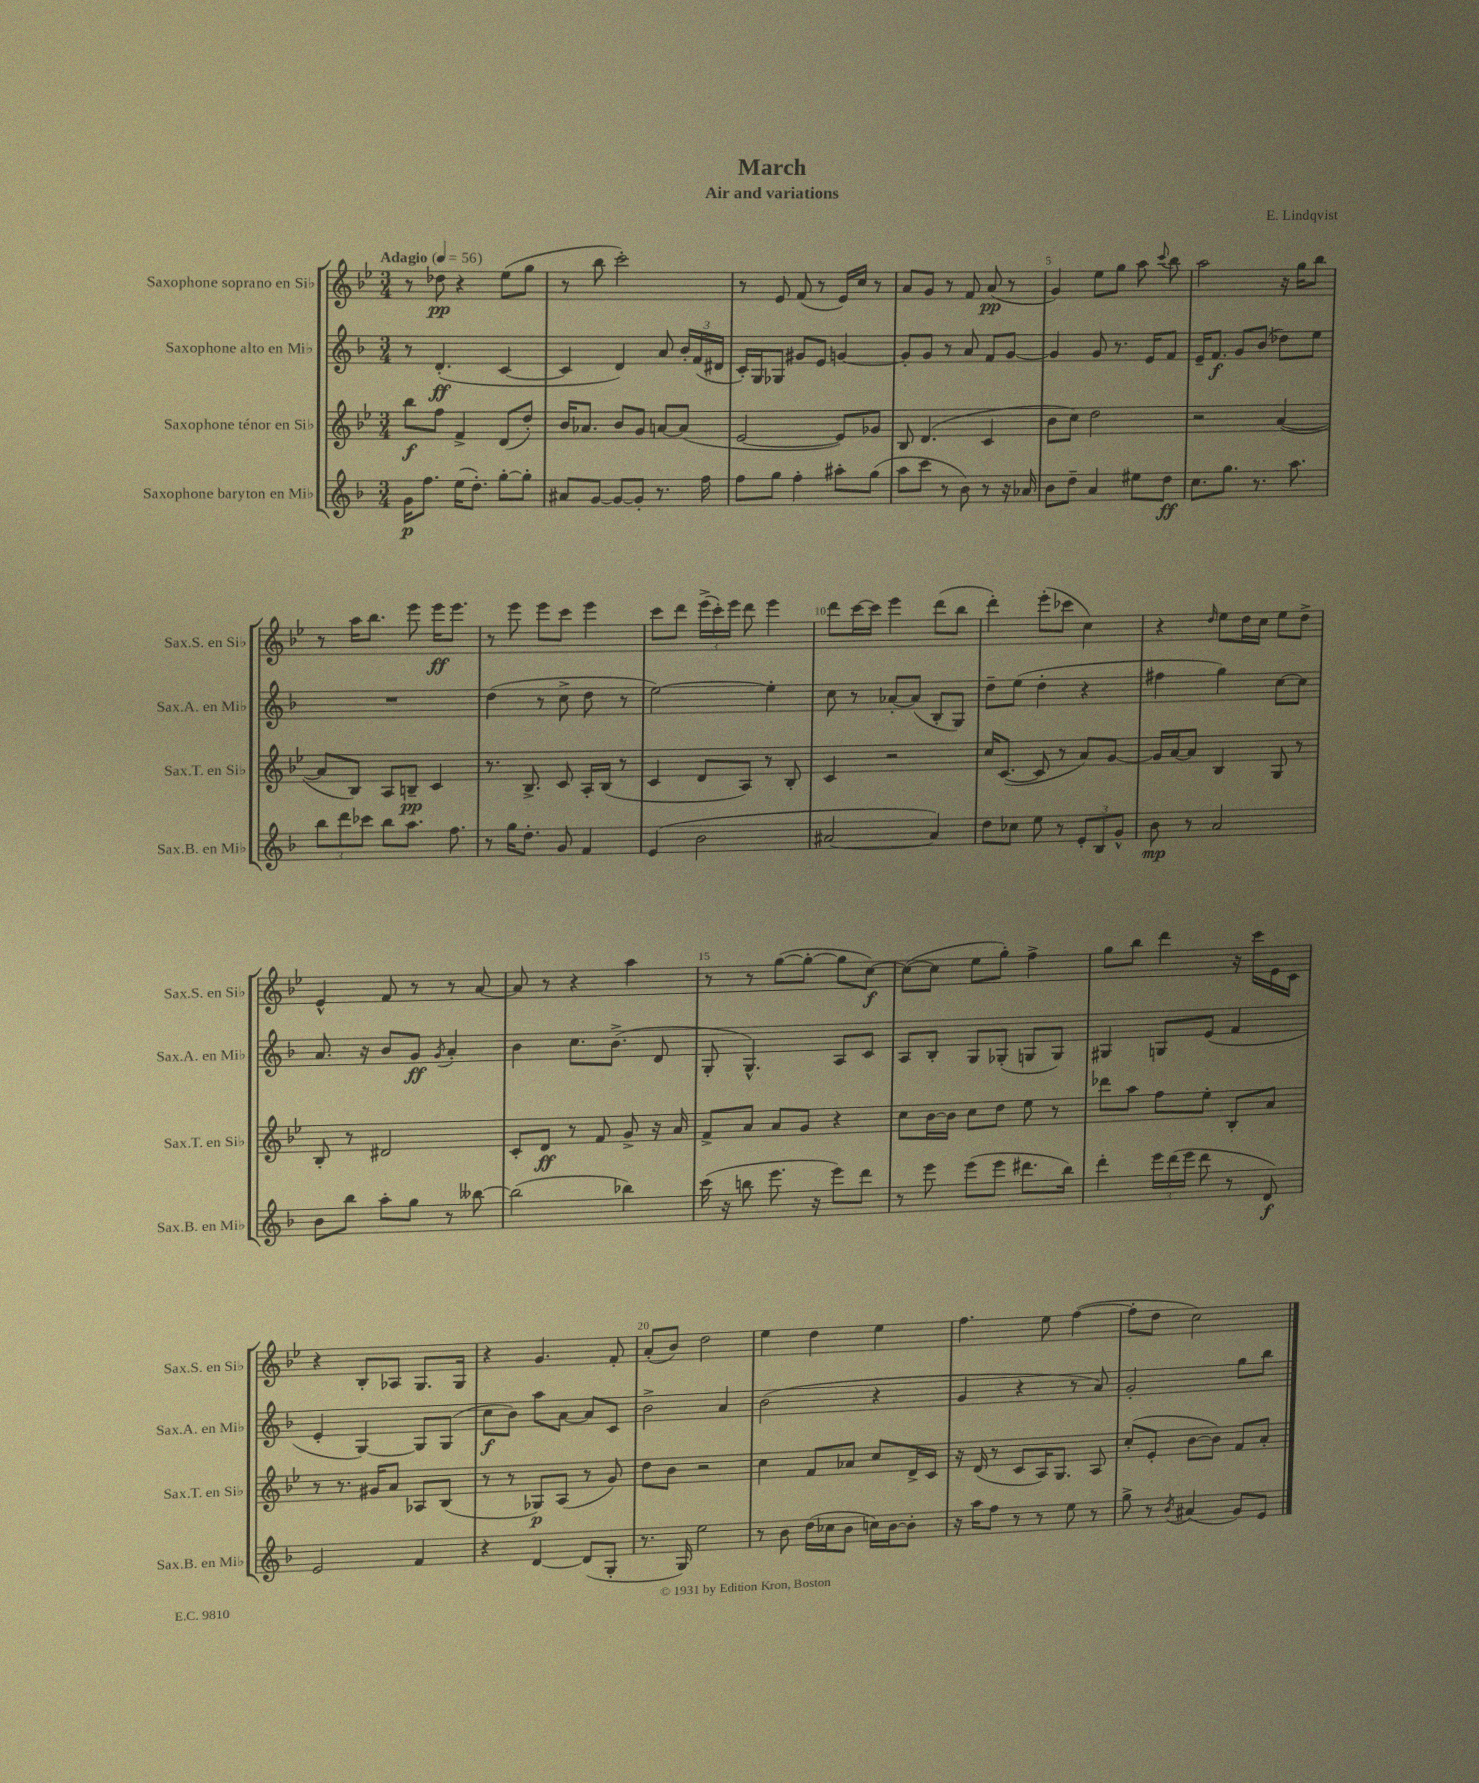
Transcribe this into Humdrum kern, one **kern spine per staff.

**kern	**dynam	**kern	**dynam	**kern	**dynam	**kern	**dynam
*part4	*part4	*part3	*part3	*part2	*part2	*part1	*part1
*staff4	*staff4	*staff3	*staff3	*staff2	*staff2	*staff1	*staff1
*I"Saxophone baryton en Mi♭	*	*I"Saxophone ténor en Si♭	*	*I"Saxophone alto en Mi♭	*	*I"Saxophone soprano en Si♭	*
*I'Sax.B. en Mi♭	*	*I'Sax.T. en Si♭	*	*I'Sax.A. en Mi♭	*	*I'Sax.S. en Si♭	*
*clefG2	*	*clefG2	*	*clefG2	*	*clefG2	*
*k[b-]	*	*k[b-e-]	*	*k[b-]	*	*k[b-e-]	*
*M3/4	*	*M3/4	*	*M3/4	*	*M3/4	*
*MM56	*	*MM56	*	*MM56	*	*MM56	*
=1	=1	=1	=1	=1	=1	=1	=1
!	!	!	!	!	!	!LO:TX:a:B:t=Adagio	!
16g\KL	p	8bb-\L	f	8r	.	8r	.
8.ff\J	.	.	.	.	.	.	.
.	.	8ff\J	.	(4.d'/	ff	8dd-X\	pp
(16ee\KL	.	4f^/	.	.	.	4r	.
8.dd'\J)	.	.	.	.	.	.	.
[8gg'\L	.	(8d/L	.	[4c/	.	(8ee-\L	.
8gg'\J]	.	8dd'/J)	.	.	.	8gg\J	.
=2	=2	=2	=2	=2	=2	=2	=2
8a#X/L	.	16b-/KL	.	4c/]	.	8r	.
.	.	8.a-X/J	.	.	.	.	.
[8g/J	.	.	.	.	.	8bb-\	.
8g/L_	.	8b-/L	.	4d/)	.	2ccc'\)	.
8g'/J]	.	8g/J	.	.	.	.	.
8.r	.	[8an/L	.	8a/	.	.	.
.	.	(8a/J]	.	24b-'/LL	.	.	.
.	.	.	.	(24f/	.	.	.
16ff\	.	.	.	.	.	.	.
.	.	.	.	24d#X/JJ	.	.	.
=3	=3	=3	=3	=3	=3	=3	=3
8ff\L	.	[2e-/	.	16c'/LL)	.	8r	.
.	.	.	.	16G/J	.	.	.
8gg\J	.	.	.	8G-X/J	.	8e-/	.
4ff'\	.	.	.	8g#X/L	.	(8f/	.
.	.	.	.	8e/J	.	8r	.
8aa#X'\L	.	8e-/L])	.	[4gn/	.	16e-/LL)	.
.	.	.	.	.	.	16cc/JJ	.
(8gg\J	.	8g-X/J	.	.	.	8r	.
=4	=4	=4	=4	=4	=4	=4	=4
8aa\L	.	8B-/	.	8g'/L]	.	8a/L	.
8ccc\J	.	(4.d/	.	8g/J	.	8g/J	.
8r	.	.	.	8r	.	8r	.
8b-\)	.	.	.	8a/	.	8f/	.
8r	.	4c/	.	8f/L	.	(8a/	pp
16r	.	.	.	[8g/J	.	8r	.
16a-X/	.	.	.	.	.	.	.
=5	=5	=5	=5	=5	=5	=5	=5
8b-\L	.	8b-\L	.	4g/]	.	4g/)	.
8dd~\J	.	8cc\J)	.	.	.	.	.
4a/	.	2dd\	.	8g/	.	8ee-\L	.
.	.	.	.	8.r	.	8gg\J	.
8ee#X\L	.	.	.	.	.	8aa\	.
.	.	.	.	16e/KL	.	.	.
.	.	.	.	.	.	8qqccc/	.
8dd\J	ff	.	.	8f/J	.	8bb-\	.
=6	=6	=6	=6	=6	=6	=6	=6
8.cc\L	.	2r	.	16e~/KL	.	2aa\	.
.	.	.	.	8.f/J	f	.	.
8.gg\J	.	.	.	.	.	.	.
.	.	.	.	8g/L	.	.	.
8.r	.	.	.	(8b-/J	.	.	.
.	.	([4a/	.	8dd-X\L)	.	16r	.
8.aa\	.	.	.	.	.	16gg\KL	.
.	.	.	.	8ee\J	.	8bb-\J	.
!!LO:LB:g=z
=7	=7	=7	=7	=7	=7	=7	=7
12bb-\L	.	8a/L]	.	2.r	.	8r	.
12ddd\	.	.	.	.	.	.	.
.	.	8B-/J)	.	.	.	16aa\KL	.
12ccc-X\J	.	.	.	.	.	.	.
.	.	.	.	.	.	8.bb-\J	.
8bb-\L	.	8A/L	.	.	.	.	.
8.aa\J	.	8Bn~/J	pp	.	.	8eee-\	.
.	.	4c/	.	.	.	16eee-\KL	ff
8.ff\	.	.	.	.	.	8.eee-\J	.
=8	=8	=8	=8	=8	=8	=8	=8
8r	.	8.r	.	(4dd\	.	8r	.
16gg\KL	.	.	.	.	.	8eee-\	.
8.dd'\J	.	8.B-^/	.	.	.	.	.
.	.	.	.	8r	.	8eee-\L	.
8g/	.	8c/	.	8cc^\	.	8ccc\J	.
4f/	.	16A'/LL	.	8dd\	.	4eee-\	.
.	.	(16B-/JJ	.	.	.	.	.
.	.	8r	.	8r	.	.	.
=9	=9	=9	=9	=9	=9	=9	=9
(4e/	.	4c/	.	[2ee\)	.	8ccc\L	.
.	.	.	.	.	.	8ddd\J	.
2b-\	.	8d/L	.	.	.	(24eee-^\LL	.
.	.	.	.	.	.	24ccc'\)	.
.	.	.	.	.	.	24eee-\JJ	.
.	.	8A/J)	.	.	.	8ddd\	.
.	.	8r	.	4ee'\]	.	4eee-\	.
.	.	8B-'/	.	.	.	.	.
=10	=10	=10	=10	=10	=10	=10	=10
[2a#X/	.	4c/	.	8cc\	.	8ddd\L	.
.	.	.	.	8r	.	[16ccc\L	.
.	.	.	.	.	.	16ccc\JJ]	.
.	.	2r	.	[8a-X'/L	.	4eee-\	.
.	.	.	.	(8a-/J]	.	.	.
4a#/])	.	.	.	8B-'/L	.	(8ddd\L	.
.	.	.	.	8G/J)	.	8bb-\J	.
=11	=11	=11	=11	=11	=11	=11	=11
8dd\L	.	16cc/KL	.	8dd~\L	.	4ddd'\)	.
.	.	([8.c/J	.	.	.	.	.
8cc-X\J	.	.	.	(8ee\J	.	.	.
8ee\	.	8c/]	.	4dd'\	.	(8eee-'\L	.
8r	.	8r	.	.	.	8ccc-X\J	.
12e'/L	.	8a/L)	.	4r	.	4cc\)	.
12B-/	.	.	.	.	.	.	.
.	.	[8g/J	.	.	.	.	.
12g^^/J	.	.	.	.	.	.	.
=12	=12	=12	=12	=12	=12	=12	=12
8b-\	mp	16g/LL]	.	4ff#X\	.	4r	.
.	.	[16a/J	.	.	.	.	.
8r	.	8a/J]	.	.	.	.	.
.	.	.	.	.	.	16qqdd/	.
2a/	.	4B-/	.	4gg\)	.	8ee-\L	.
.	.	.	.	.	.	16dd\L	.
.	.	.	.	.	.	16cc\JJ	.
.	.	8G/	.	[8cc\L	.	8ee-\L	.
.	.	8r	.	8cc\J]	.	8dd^\J	.
!!LO:LB:g=z
=13	=13	=13	=13	=13	=13	=13	=13
8b-\L	.	8B-'/	.	8.a/	.	4e-^^/	.
8bb-\J	.	8r	.	.	.	.	.
.	.	.	.	16r	.	.	.
8aa'\L	.	2d#X/	.	8b-/L	.	8f/	.
8gg\J	.	.	.	8g/J	ff	8r	.
.	.	.	.	8qg/	.	.	.
8r	.	.	.	4a'/	.	8r	.
[8bb--X\	.	.	.	.	.	[8a/	.
=14	=14	=14	=14	=14	=14	=14	=14
(2bb--\]	.	8c'/L	.	4b-\	.	8a/]	.
.	.	8d/J	ff	.	.	8r	.
.	.	8r	.	8.cc\L	.	4r	.
.	.	8f/	.	.	.	.	.
.	.	.	.	(8.b-^\J	.	.	.
4bb-X\)	.	8g^/	.	.	.	4aa\	.
.	.	16r	.	8d/	.	.	.
.	.	16a/	.	.	.	.	.
=15	=15	=15	=15	=15	=15	=15	=15
(16ccc\	.	8f^/L	.	8G'/	.	8r	.
16r	.	.	.	.	.	.	.
8bbn\	.	8a/J	.	4.G^^/)	.	8r	.
8.eee\	.	8a/L	.	.	.	([8gg\L	.
.	.	8g/J	.	.	.	8gg'\J_	.
16r	.	.	.	.	.	.	.
8eee\L)	.	4r	.	8A/L	.	8gg\L]	.
8ddd\J	.	.	.	8c/J	.	[8cc\J)	f
=16	=16	=16	=16	=16	=16	=16	=16
8r	.	8cc\L	.	8A/L	.	(8cc\L_	.
8eee\	.	[16b-\L	.	8B-'/J	.	8cc\J]	.
.	.	16b-\JJ]	.	.	.	.	.
(8eee\L	.	8cc\L	.	8G/L	.	8ee-\L	.
8eee\J	.	8dd\J	.	(8G-X'/J	.	8gg'\J)	.
8.ddd#X\L	.	8ee-\	.	8Gn/L	.	4ff^\	.
.	.	8r	.	8G/J)	.	.	.
16bb-\Jk)	.	.	.	.	.	.	.
=17	=17	=17	=17	=17	=17	=17	=17
4ddd'\	.	8ddd-X\L	.	4G#X/	.	8gg\L	.
.	.	8aa\J	.	.	.	8bb-\J	.
24eee\LL	.	8ff\L	.	8Gn/L	.	4ddd\	.
(24ddd\	.	.	.	.	.	.	.
24eee\JJ	.	.	.	.	.	.	.
8ddd\	.	8ee-'\J	.	(8e/J	.	.	.
8r	.	8B-'/L	.	4f/	.	16r	.
.	.	.	.	.	.	16ccc\LL	.
8d/)	f	8a/J	.	.	.	16e-\	.
.	.	.	.	.	.	16c\JJ	.
!!LO:LB:g=z
=18	=18	=18	=18	=18	=18	=18	=18
2e/	.	8r	.	4e'/	.	4r	.
.	.	8.r	.	.	.	.	.
.	.	.	.	[4G/)	.	8B-'/L	.
.	.	16g#X/KL	.	.	.	.	.
.	.	8a/J	.	.	.	8A-X/J	.
4f/	.	8A-X/L	.	8G/L]	.	8.G/L	.
.	.	(8B-/J	.	(8G/J	.	.	.
.	.	.	.	.	.	16G/Jk	.
=19	=19	=19	=19	=19	=19	=19	=19
4r	.	8r	.	8cc\L	f	4r	.
.	.	8r	.	8b-\J)	.	.	.
[4d/	.	8G-X/L)	p	8aa\L	.	4.g/	.
.	.	(8A/J	.	[8a\J	.	.	.
(8d/L]	.	8r	.	8a/L]	.	.	.
8G'/J	.	8g/)	.	8c/J	.	8f'/	.
=20	=20	=20	=20	=20	=20	=20	=20
8.r	.	8dd\L	.	2b-^\	.	(8a'/L	.
.	.	8b-\J	.	.	.	8b-/J)	.
16G/)	.	.	.	.	.	.	.
2ee\	.	2r	.	.	.	2dd\	.
.	.	.	.	4a/	.	.	.
=21	=21	=21	=21	=21	=21	=21	=21
8r	.	4cc\	.	(2b-\	.	4ee-\	.
8b-\	.	.	.	.	.	.	.
(16dd\LL	.	8f/L	.	.	.	4dd\	.
16cc-X\J	.	.	.	.	.	.	.
8b-\J	.	8a-X/J	.	.	.	.	.
16ccn\LL)	.	8cc/L	.	4r	.	4ee-\	.
[16b-\J	.	.	.	.	.	.	.
8b-'\J]	.	16d^/L	.	.	.	.	.
.	.	16c/JJ	.	.	.	.	.
=22	=22	=22	=22	=22	=22	=22	=22
16r	.	16r	.	4g/	.	4.ff\	.
16aa\KL	.	(16d/	.	.	.	.	.
8ff\J	.	8r	.	.	.	.	.
8r	.	8c/L	.	4r	.	.	.
8r	.	16A/K)	.	.	.	8ee-\	.
.	.	8.G/J	.	.	.	.	.
8ee\	.	.	.	8r	.	([4ff\	.
8r	.	8A/	.	8a/)	.	.	.
=23	=23	=23	=23	=23	=23	=23	=23
8gg^\	.	(8cc'/L	.	2g'/	.	8ff'\L]	.
8r	.	8e-'/J	.	.	.	8dd\J	.
8qb-/	.	.	.	.	.	.	.
(4a#X/	.	[8b-\L	.	.	.	2cc\)	.
.	.	8b-\J])	.	.	.	.	.
8g/L)	.	8f/L	.	8gg\L	.	.	.
8e/J	.	8a'/J	.	8bb-\J	.	.	.
==	==	==	==	==	==	==	==
*-	*-	*-	*-	*-	*-	*-	*-
